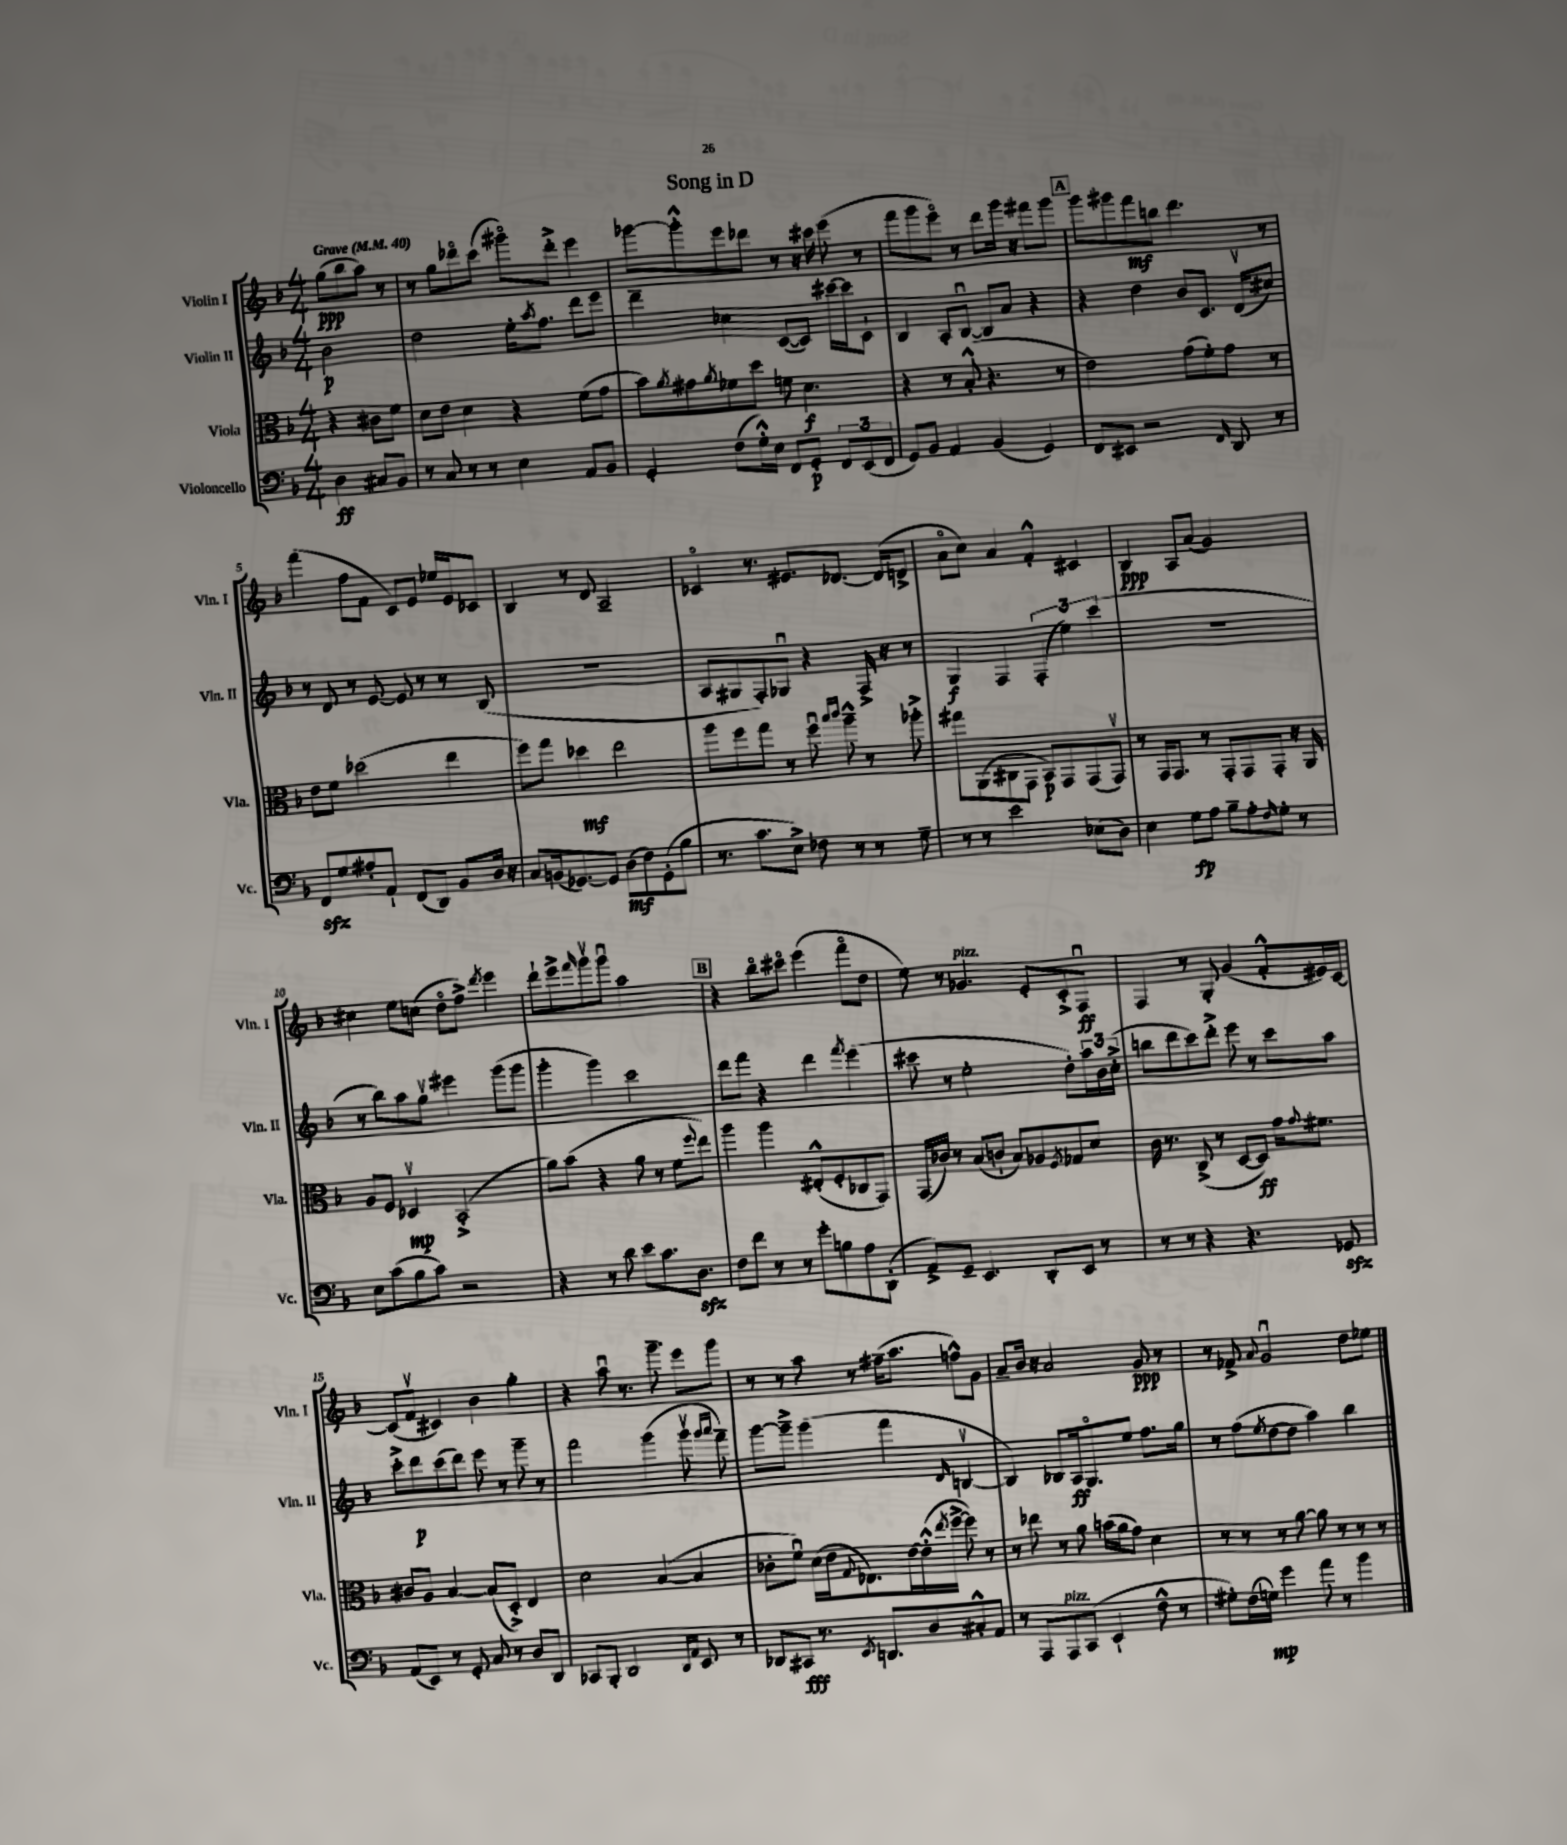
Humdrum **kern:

**kern	**dynam	**kern	**dynam	**kern	**dynam	**kern	**dynam
*part4	*part4	*part3	*part3	*part2	*part2	*part1	*part1
*staff4	*staff4	*staff3	*staff3	*staff2	*staff2	*staff1	*staff1
*I"Violoncello	*	*I"Viola	*	*I"Violin II	*	*I"Violin I	*
*I'Vc.	*	*I'Vla.	*	*I'Vln. II	*	*I'Vln. I	*
*clefF4	*	*clefC3	*	*clefG2	*	*clefG2	*
*k[b-]	*	*k[b-]	*	*k[b-]	*	*k[b-]	*
*M4/4	*	*M4/4	*	*M4/4	*	*M4/4	*
*MM40	*	*MM40	*	*MM40	*	*MM40	*
=	=	=	=	=	=	=	=
!	!	!	!	!	!	!LO:TX:a:B:t=Grave	!
4D\	ff	4r	.	2b-\	p	(8gg\L	ppp
.	.	.	.	.	.	8bb-\	.
8C#X/L	.	8c#X\L	.	.	.	8aa\J)	.
8BB-/J	.	8f\J	.	.	.	8r	.
=1	=1	=1	=1	=1	=1	=1	=1
8r	.	8d\L	.	2dd\	.	8r	.
8C/	.	8e\J	.	.	.	8gg\L	.
8r	.	4d\	.	.	.	8ddd-X\	.
8r	.	.	.	.	.	(8ccc\J	.
4E\	.	4r	.	16ee'\KL	.	8ggg#X\L)	.
.	.	.	.	8qaa/	.	.	.
.	.	.	.	8.ff\J	.	.	.
.	.	.	.	.	.	8ddd-'^\J	.
8AA/L	.	(8f\L	.	8ddd\L	.	4eee\	.
8BB-/J	.	8g\J	.	8eee\J	.	.	.
=2	=2	=2	=2	=2	=2	=2	=2
4GG'/	.	8b-\L)	.	4ddd~\	.	[8ggg-X\L	.
.	.	8qa/	.	.	.	.	.
.	.	8g#X\	.	.	.	8ggg-'^^\]	.
.	.	8qa/	.	.	.	.	.
(8F\L	.	8f-X\	.	4cc-X\	.	8eee\	.
16G'^^\L)	.	8dd\J	.	.	.	8ddd-X\J	.
16E\JJ	.	.	.	.	.	.	.
8FF/L	.	8fn\	.	([8c/L	.	8r	.
8GG'/J	p	4.d\	f	8c/J])	.	16r	.
.	.	.	.	.	.	16ccc#X\	.
12FF/L	.	.	.	[16ccc#X\LL	.	(8eee\	.
.	.	.	.	16ccc#\J]	.	.	.
(12EE/	.	.	.	.	.	.	.
.	.	.	.	8c`\J	.	8r	.
12FF/J	.	.	.	.	.	.	.
=3	=3	=3	=3	=3	=3	=3	=3
8GG/L)	.	4r	.	4B-/	.	8fff\L	.
8BB-/J	.	.	.	.	.	8ggg\	.
4AA/	.	8r	.	8A'/L	.	8eee\J)	.
.	.	(8B-'^^/	.	[8B-u/J	.	8r	.
(4BB-/	.	4.r	.	8B-/L]	.	8ddd\L	.
.	.	.	.	8a/J	.	16ggg\Jk	.
.	.	.	.	.	.	16r	.
4GG/)	.	.	.	4r	.	8fff#X\L	.
.	.	8r	.	.	.	8ggg\J	.
!!LO:REH:place=s1:t=A
=4	=4	=4	=4	=4	=4	=4	=4
8FF/L	.	2e\)	.	4r	.	8ggg\L	.
8EE#X/J	.	.	.	.	.	8ggg#X\	.
2r	.	.	.	4dd\	.	8fff\	mf
.	.	.	.	.	.	8bbn\J	.
.	.	(8g\L	.	8b-/L	.	4.ddd\	.
.	.	8f'\)	.	8.c/J	.	.	.
16qqFF/	.	.	.	.	.	.	.
8DD/	.	8g\J	.	.	.	.	.
.	.	.	.	(16dv/KL	.	.	.
8r	.	8r	.	8cc#X/J)	.	8r	.
!!LO:LB:g=z
=5	=5	=5	=5	=5	=5	=5	=5
8FFzz/L	.	8e\L	.	8r	.	(4fff\	.
8G/	.	8f\J	.	8d/	.	.	.
8A#X'/	.	(2dd-X\	.	8r	.	8ff\L	.
8AA`/J	.	.	.	[8e/	.	8f\J	.
(8FF/L	.	.	.	8e/]	.	8c/L)	.
8DD/J)	.	.	.	8r	.	8e/J	.
8BB-/L	.	4ee\	.	8r	.	16ee-X/LL	.
.	.	.	.	.	.	16e/J	.
16D/Jk	.	.	.	(8B-/	.	8c-X/J	.
16r	.	.	.	.	.	.	.
=6	=6	=6	=6	=6	=6	=6	=6
8C/L	.	8ff\L)	.	1r	.	4B-/	.
(16BBn/k	.	8gg\J	.	.	.	.	.
[8.GG-X/)	.	.	.	.	.	.	.
.	.	4dd-X\	mf	.	.	8r	.
8GG-/J]	.	.	.	.	.	8d/	.
(8D\L	mf	2ee\	.	.	.	2A~/	.
8F\)	.	.	.	.	.	.	.
(8GG-'\	.	.	.	.	.	.	.
8B-\J	.	.	.	.	.	.	.
=7	=7	=7	=7	=7	=7	=7	=7
8.r	.	8aa\L	.	8A/L	.	4c-X/	.
.	.	8ff\	.	8G#X/	.	.	.
8.c\L	.	.	.	.	.	.	.
.	.	8gg\J	.	8F'/)	.	8.r	.
8E^\J)	.	8r	.	8G-Xu/J	.	.	.
.	.	.	.	.	.	8.e#X/L	.
8F-X\	.	8ffu\	.	4r	.	.	.
.	.	16qqbb-/LL	.	.	.	.	.
.	.	16qqccc/JJ	.	.	.	.	.
8r	.	8aa~^^\	.	.	.	[8.d-X/J	.
8r	.	8r	.	16F^/	.	.	.
.	.	.	.	16r	.	(16d-/KL]	.
8G~\	.	8aa-X'^\	.	8r	.	8dn^/J	.
=8	=8	=8	=8	=8	=8	=8	=8
8r	.	8gg#X\L	.	4G/	f	8a\L	.
8r	.	(8AA\	.	.	.	8cc\J)	.
2e\	.	8C#X\	.	4F/	.	4a/	.
.	.	8GG\J	.	.	.	.	.
.	.	8BB-/L)	p	(6F'/	.	4f'^^/	.
.	.	8GG/	.	.	.	.	.
.	.	.	.	6ee\)	.	.	.
(8E-X\L	.	(8GG/	.	.	.	4c#X/	.
.	.	.	.	(6ccc\	.	.	.
8D\J)	.	8GGv/J)	.	.	.	.	.
=9	=9	=9	=9	=9	=9	=9	=9
4E\	.	8r	.	1r	.	4B-/	ppp
.	.	16GG/KL	.	.	.	.	.
.	.	8.GG/J	.	.	.	.	.
8G\L	fp	.	.	.	.	8A/L	.
8A\J	.	8r	.	.	.	(8a/J	.
8B-~\L	.	8GG'/L	.	.	.	2g/)	.
8A'\	.	8GG/	.	.	.	.	.
16qqF/	.	.	.	.	.	.	.
8G'\J	.	8GG'/J	.	.	.	.	.
8r	.	16r	.	.	.	.	.
.	.	16AA/	.	.	.	.	.
!!LO:LB:g=z
=10	=10	=10	=10	=10	=10	=10	=10
8E\L	.	8A/L	.	8r	.	4cc#X\	.
(8c\	.	8F/J	.	8bb-\L)	.	.	.
8B-\	.	4D-Xv/	mp	8aa\	.	8ee\L	.
8c\J)	.	.	.	8ggv\J	.	(8ccn\J	.
2r	.	(2BB-'^/	.	4eee#X\	.	8dd\L	.
.	.	.	.	.	.	8ff^\J)	.
.	.	.	.	.	.	8qddd/	.
.	.	.	.	(8ggg\L	.	4eee\	.
.	.	.	.	8ggg\J	.	.	.
=11	=11	=11	=11	=11	=11	=11	=11
4r	.	8a\L)	.	4ggg'\	.	8ddd`\L	.
.	.	(8b-\J	.	.	.	8eee^\	.
.	.	.	.	.	.	16qqfff/	.
8r	.	4r	.	4ggg\)	.	8gggv\	.
8d\	.	.	.	.	.	8gggu\J	.
8e\L	.	8a\	.	2ccc\	.	2aa\	.
8.c\	.	8r	.	.	.	.	.
.	.	8f\L	.	.	.	.	.
8.Dzz\J	.	.	.	.	.	.	.
.	.	8qqff/	.	.	.	.	.
.	.	8ee\J)	.	.	.	.	.
!!LO:REH:place=s1:t=B
=12	=12	=12	=12	=12	=12	=12	=12
8F\L	.	4aa\	.	8ddd\L	.	4r	.
8f\J	.	.	.	8fff\J	.	.	.
8r	.	4aa\	.	4r	.	8bb-\L	.
8r	.	.	.	.	.	8ccc#X\J	.
8g'\L	.	(8E#X'^^/L	.	4ddd\	.	(4eee\	.
8Bn\	.	8F'/	.	.	.	.	.
.	.	.	.	8qfff/	.	.	.
8A\	.	8C-X/	.	(4eee\	.	8fff\L	.
(8DD'\J	.	8GG/J)	.	.	.	8dd\J	.
=13	=13	=13	=13	=13	=13	=13	=13
8AA^/L)	.	(16GG/LL	.	8ccc#X\	.	8ee\)	.
.	.	16c-X/JJ)	.	.	.	.	.
8GG~/J	.	8r	.	8r	.	8r	.
!	!	!	!	!	!	!LO:TX:a:i:t=pizz.	!
4.EE/	.	(8B-/L	.	2ee'\	.	4.g-X/	.
.	.	8cn`/J	.	.	.	.	.
.	.	8B-/L)	.	.	.	.	.
8DD'/L	.	8A-X/	.	.	.	8e'/L	.
.	.	8qF/	.	.	.	.	.
8EE/J	.	8G-X/	.	8dd'\L)	.	8c'^/	.
8r	.	8d/J	.	24aa\L	.	8Fu/J	ff
.	.	.	.	24b-\	.	.	.
.	.	.	.	(24cc'^\JJ	.	.	.
=14	=14	=14	=14	=14	=14	=14	=14
8r	.	16c\	.	8bbn\L	.	4F/	.
.	.	8.r	.	.	.	.	.
8r	.	.	.	8ddd\	.	.	.
4r	.	(8C^/	.	8ccc\)	.	8r	.
.	.	8r	.	8ddd'^\J	.	8G'/	.
4.r	.	[8D/L	.	8eee\	.	(4g/	.
.	.	8D/J])	ff	8r	.	.	.
.	.	16g\KL	.	8ccc\L	.	8f'^^/L	.
.	.	8qqg/	.	.	.	.	.
.	.	8.f#X\J	.	.	.	.	.
8GG-Xzz/	.	.	.	8aa\J	.	16e#X/L)	.
.	.	.	.	.	.	[16c/JJ	.
!!LO:LB:g=z
=15	=15	=15	=15	=15	=15	=15	=15
(8AA/L	.	8c#X/L	.	8ccc'^\L	.	(8c/L]	.
8EE/J)	.	8A/J	.	8ddd\	p	8fv/J	.
8r	.	[4B-/	.	(8ccc\	.	4c#X/)	.
8GG'/	.	.	.	8ddd\J)	.	.	.
8C/	.	(8B-/L]	.	8eee\	.	4b-\	.
8r	.	8D'^/J)	.	8r	.	.	.
8D/L	.	4E/	.	8ggg~\	.	4gg'\	.
8DD/J	.	.	.	8r	.	.	.
=16	=16	=16	=16	=16	=16	=16	=16
8CC-X/L	.	2d\	.	2fff\	.	4r	.
8BBB-'/J	.	.	.	.	.	.	.
2DD/	.	.	.	.	.	8aau\	.
.	.	.	.	.	.	8.r	.
.	.	([4B-/	.	(4ggg\	.	.	.
.	.	.	.	.	.	8.ggg~\	.
16qqDD/LL	.	.	.	.	.	.	.
16qqAA/JJ	.	.	.	.	.	.	.
8EE/	.	4B-/]	.	8gggv\	.	8eee\L	.
.	.	.	.	16qqggg/LL	.	.	.
.	.	.	.	16qqaaa/JJ	.	.	.
8r	.	.	.	8fff~\)	.	8ggg\J	.
=17	=17	=17	=17	=17	=17	=17	=17
8DD-X/L	.	8c-X'\L	.	[8ggg\L	.	8r	.
8CC#X/J	fff	8fu\J)	.	8ggg~^\J]	.	8r	.
8.r	.	(16d\LL	.	(4ggg\	.	8aa\	.
.	.	16e\J	.	.	.	.	.
.	.	8qqG/	.	.	.	.	.
.	.	8.E-X\)	.	.	.	8r	.
8qEE/	.	.	.	.	.	.	.
8.DDn/L	.	.	.	.	.	.	.
.	.	.	.	4fff\	.	(16ff#X~\KL	.
.	.	[16e\L	.	.	.	8.aa\J	.
8D/	.	(16e'^^\]	.	.	.	.	.
.	.	8qee/	.	.	.	.	.
.	.	[16ff^\JJ	.	.	.	.	.
.	.	.	.	16qqd/	.	.	.
8C#X'^^/	.	8ff\])	.	[4Bnv/	.	8ffn^^\L)	.
8AA/J	.	8r	.	.	.	8g\J	.
=18	=18	=18	=18	=18	=18	=18	=18
8r	.	8r	.	4B/])	.	8a~/L	.
8AAA/L	.	8ee-X\	.	.	.	16b-/Jk	.
.	.	.	.	.	.	16r	.
!LO:TX:a:i:t=pizz.	!	!	!	!	!	!	!
8AAA/	.	8r	.	8B-X/L	.	2a/	.
(8CC/J	.	8a\	.	16A/k	ff	.	.
.	.	.	.	8.G/	.	.	.
4EE`/	.	(16bn\LL	.	.	.	.	.
.	.	16a\J	.	.	.	.	.
.	.	8g\J)	.	8ee/J	.	.	.
8F^^\	.	4d\	.	8.ff\L	.	8g/	ppp
8r	.	.	.	.	.	8r	.
.	.	.	.	16gg\Jk	.	.	.
=19	=19	=19	=19	=19	=19	=19	=19
8G#X'\L)	.	8r	.	8r	.	8r	.
(16F\L	.	8r	.	(8ff\L	.	8f-X^/	.
16Gn\JJ)	mp	.	.	.	.	.	.
.	.	.	.	8qee/	.	8qqa/	.
4g\	.	8r	.	[8dd\	.	2gu/	.
.	.	[8a\	.	8dd\J]	.	.	.
8a\	.	8a\]	.	4aa\)	.	.	.
8r	.	8r	.	.	.	.	.
4b-\	.	8r	.	4bb-\	.	8dd\L	.
.	.	8r	.	.	.	8ee-X\J	.
==	==	==	==	==	==	==	==
*-	*-	*-	*-	*-	*-	*-	*-
